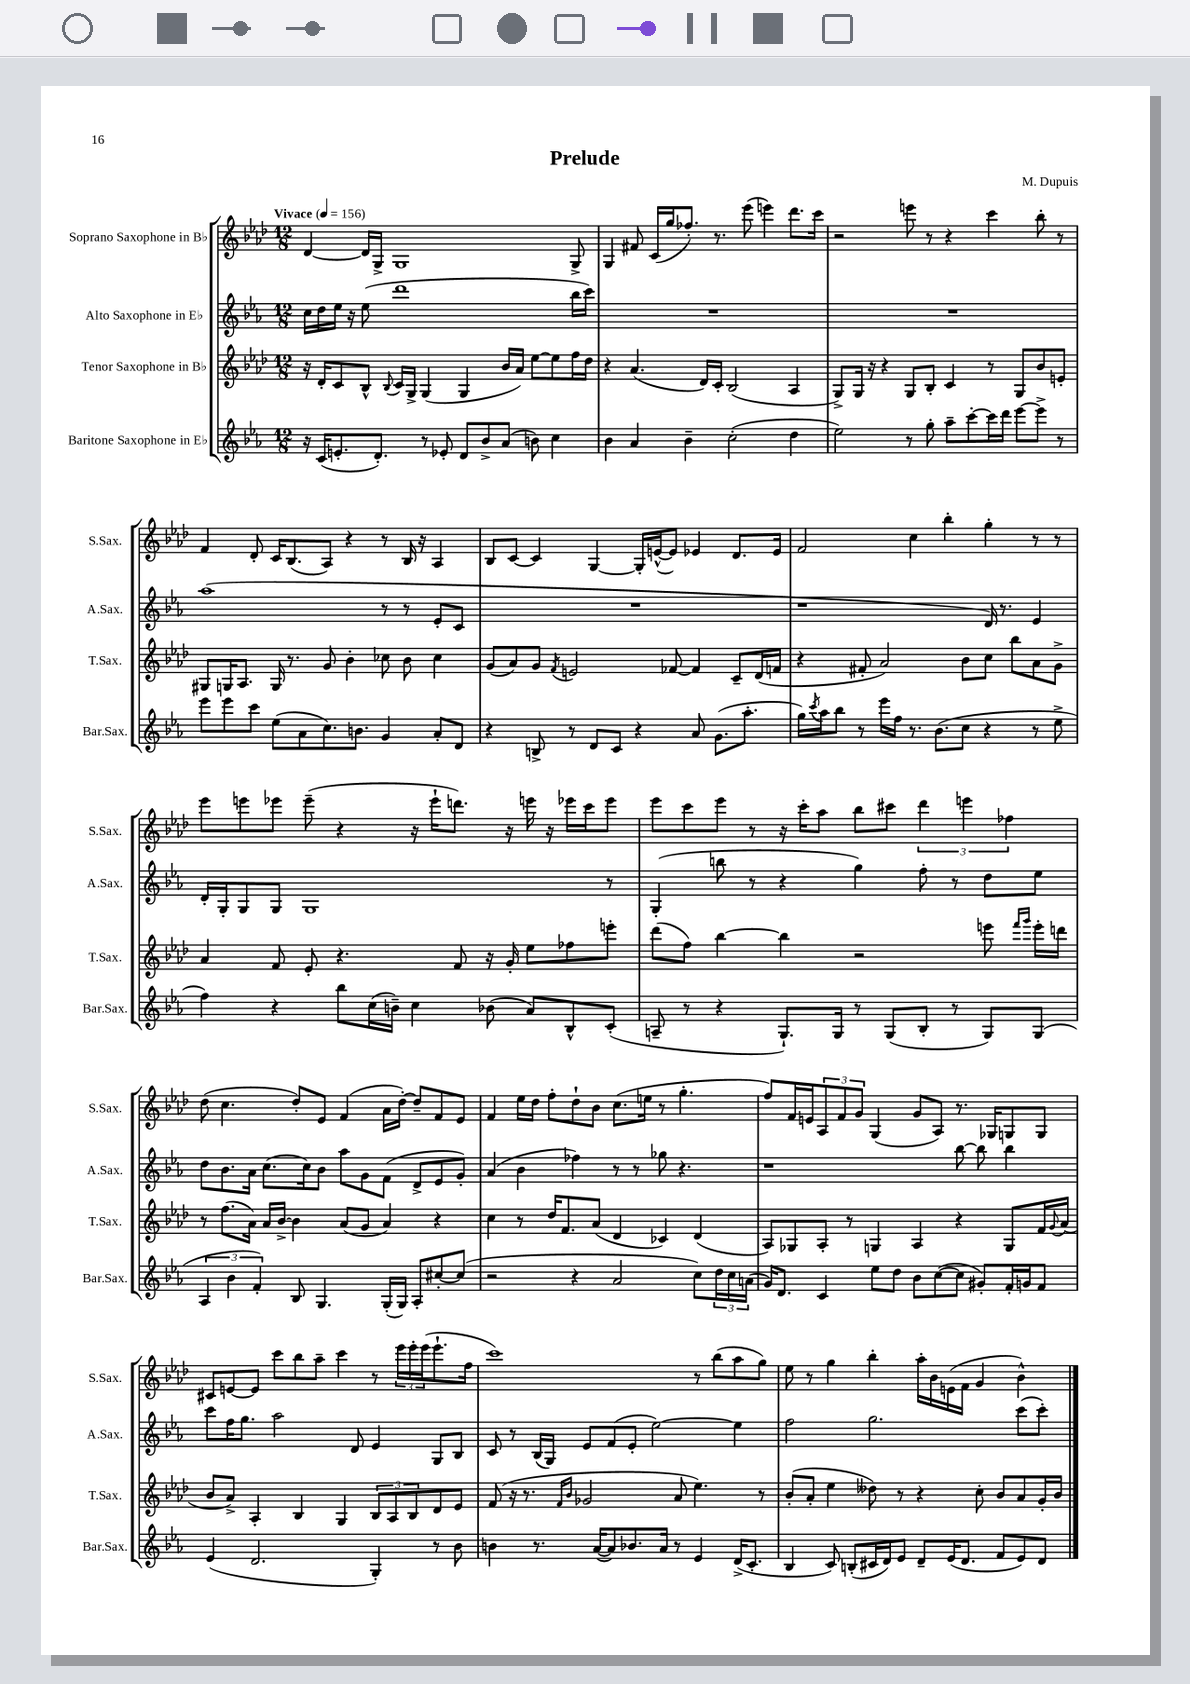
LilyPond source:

\header { title = "Prelude" composer = "M. Dupuis" }
<<
\new StaffGroup <<
\new Staff = "s0" \with { instrumentName = "Soprano Saxophone in Bb" shortInstrumentName = "S.Sax." } {
    \clef treble \key aes \major \numericTimeSignature \time 12/8 \tempo "Vivace" 4 = 156
    des'4~ des'16 g16-> g1 g8-> |
    g4 fis'8 c'16( g''16 fes''8.-.) r8. ees'''8( e'''4) des'''8. c'''16 |
    r2 e'''8 r8 r4 c'''4 bes''8-. r8 |
    f'4 des'8-. c'16 bes8.( aes8) r4 r8 bes16 r16 aes4 |
    bes8 c'8~ c'4 g4~ g16-. e'16~-^( e'8) ees'4 des'8. ees'16 |
    f'2 c''4 bes''4-. g''4-. r8 r8 |
    ees'''8 e'''8 ees'''8 ees'''8--( r4 r16 ees'''16-! d'''8.) r16 e'''16 r16 ees'''16 c'''16 ees'''8 |
    ees'''8 c'''8 ees'''8 r8 r16 c'''16-. aes''8 bes''8 cis'''8 \tuplet 3/2 { des'''4 e'''4 fes''4 } |
    des''8( c''4. des''8-.) ees'8 f'4( aes'16 des''16~-.) des''8-- f'8 ees'8 |
    f'4 ees''16 des''16 f''8-. des''8-! bes'8 c''8.( e''16 r8 g''4.-. |
    f''8) f'16 e'16 \tuplet 3/2 { aes8 f'8 g'8 } g4( g'8 aes8) r8. ges16 g8 g8 |
    cis'8 e'8~ e'8 c'''8 bes''8 aes''8-- c'''4 r8 \tuplet 3/2 { ees'''16 ees'''16-. ees'''16( } ees'''8.-! f''16 |
    c'''1) r8 bes''8( aes''8 g''8) |
    ees''8 r8 g''4 bes''4-. aes''16-. bes'16 e'16( f'16 g'4 bes'4-^) \bar "|." |
}
\new Staff = "s1" \with { instrumentName = "Alto Saxophone in Eb" shortInstrumentName = "A.Sax." } {
    \clef treble \key ees \major \numericTimeSignature \time 12/8
    c''16 d''16 ees''16 r16 ees''8( d'''1 bes''16 c'''16) |
    R1. |
    R1. |
    aes''1( r8 r8 ees'8-. c'8 |
    R1. |
    r1 d'16) r8. ees'4 |
    d'16-. g16-. g8 g8 g1 r8 |
    g4-.( b''8 r8 r4 g''4) f''8-. r8 d''8 ees''8 |
    d''8 bes'8. aes'16 c''8.( c''16) bes'8 aes''8 g'8 f'8( d'8-> ees'8 g'8-.) |
    aes'4( bes'4 fes''4) r8 r8 ges''8 r4. |
    r1 bes''8~ bes''8 bes''4 |
    c'''8 f''16 g''8. aes''2 d'8 ees'4 g8 bes8 |
    c'8 r8 bes16( g16) ees'8 f'8( ees'8-. ees''2~) ees''4 |
    f''2 g''2. c'''8( c'''8-.) \bar "|." |
}
\new Staff = "s2" \with { instrumentName = "Tenor Saxophone in Bb" shortInstrumentName = "T.Sax." } {
    \clef treble \key aes \major \numericTimeSignature \time 12/8
    r16 des'16-. c'8 bes8-^ \appoggiatura { bes8 } c'16 g16-> g4( g4 bes'16 aes'16) ees''8~ ees''8 f''16 des''16 |
    r4 aes'4.( des'16) c'16-. bes2( aes4 |
    g8->) g16 r16 r4 g8 bes8-. c'4 r8 g8 bes'8 e'8-. |
    gis8 g16 aes8. g16 r8. g'8 bes'4-. ces''8 bes'8 ces''4 |
    g'8( aes'8) g'8 \acciaccatura { f'8 } e'2 fes'8~ fes'4 c'8-- des'16( f'16 |
    r4 fis'8-. aes'2) bes'8 c''8 bes''8 aes'8 g'8-> |
    aes'4 f'8 ees'8-. r4. f'8 r16 g'16-. ees''8 fes''8 e'''8-. |
    des'''8( f''8) bes''4~ bes''4 r2 e'''8 \grace { f'''16 g'''16 } e'''16-. d'''16 |
    r8 f''8.( aes'16) aes'16 bes'16~-> bes'4 aes'8( g'8 aes'4) r4 |
    c''4 r8 des''16 f'8. aes'8( des'4 ces'4) des'4( |
    aes8) ges8 aes8-. r8 g4 aes4 r4 g8 f'16 \appoggiatura { g'8 } aes'16( |
    bes'8 aes'8->) aes4-. bes4 g4 \tuplet 3/2 { bes8 aes8 bes8 } des'8 ees'8 |
    f'8( r16 r8. \grace { f'16 bes'16 } ges'2 aes'8 ees''4.) r8 |
    bes'8-.( aes'8-. ees''4 deses''8) r8 r4 c''8-. bes'8 aes'8 g'16-. bes'16 \bar "|." |
}
\new Staff = "s3" \with { instrumentName = "Baritone Saxophone in Eb" shortInstrumentName = "Bar.Sax." } {
    \clef treble \key ees \major \numericTimeSignature \time 12/8
    r16 c'16( e'8.-. d'8.-.) r8 ees'8-. d'8 bes'8-> aes'8( b'8) c''4 |
    bes'4 aes'4 bes'4-- c''2-.( d''4 |
    ees''2) r8 g''8-. aes''8-- c'''8~-. c'''16 d'''16 ees'''8~ ees'''8-> r8 |
    ees'''8 ees'''8 c'''8 ees''8( aes'8 c''8.) b'8. g'4 aes'8-. d'8 |
    r4 b8-> r8 d'8 c'8 r4 aes'8 g'8.( aes''8.-. |
    g''16) \acciaccatura { c'''8 } aes''16 bes''8 r8 ees'''16 f''16 r8. bes'8.( c''8 r4 r8 ees''8-> |
    f''4) r4 bes''8 c''16( b'16--) c''4 bes'8( aes'8) bes8-^ c'8-.( |
    a8-- r8 r4 g8.-!) g16 r8 g8( bes8-. r8 g8) g8( |
    \tuplet 3/2 { aes4 bes'4 f'4-.) } bes8 g4. g16-.( g16) aes8-. cis''8~-. cis''8( |
    r2 r4 aes'2 c''8) \tuplet 3/2 { d''16 c''16 a'16( } |
    g'16) d'8. c'4 ees''8 d''8 bes'8 c''8~( c''8 gis'8-.) f'16-. g'16 f'8 |
    ees'4( d'2. g4-.) r8 bes'8 |
    b'4 r8. aes'16~( aes'8) bes'8. aes'16 r8 ees'4 d'16->( c'8.-. |
    bes4 c'8) b8-.( cis'16 d'16) ees'8 d'8-- ees'16( d'8. f'8 ees'8) d'8 \bar "|." |
}
>>
>>
\layout { \context { \Score \remove "Bar_number_engraver" } }
